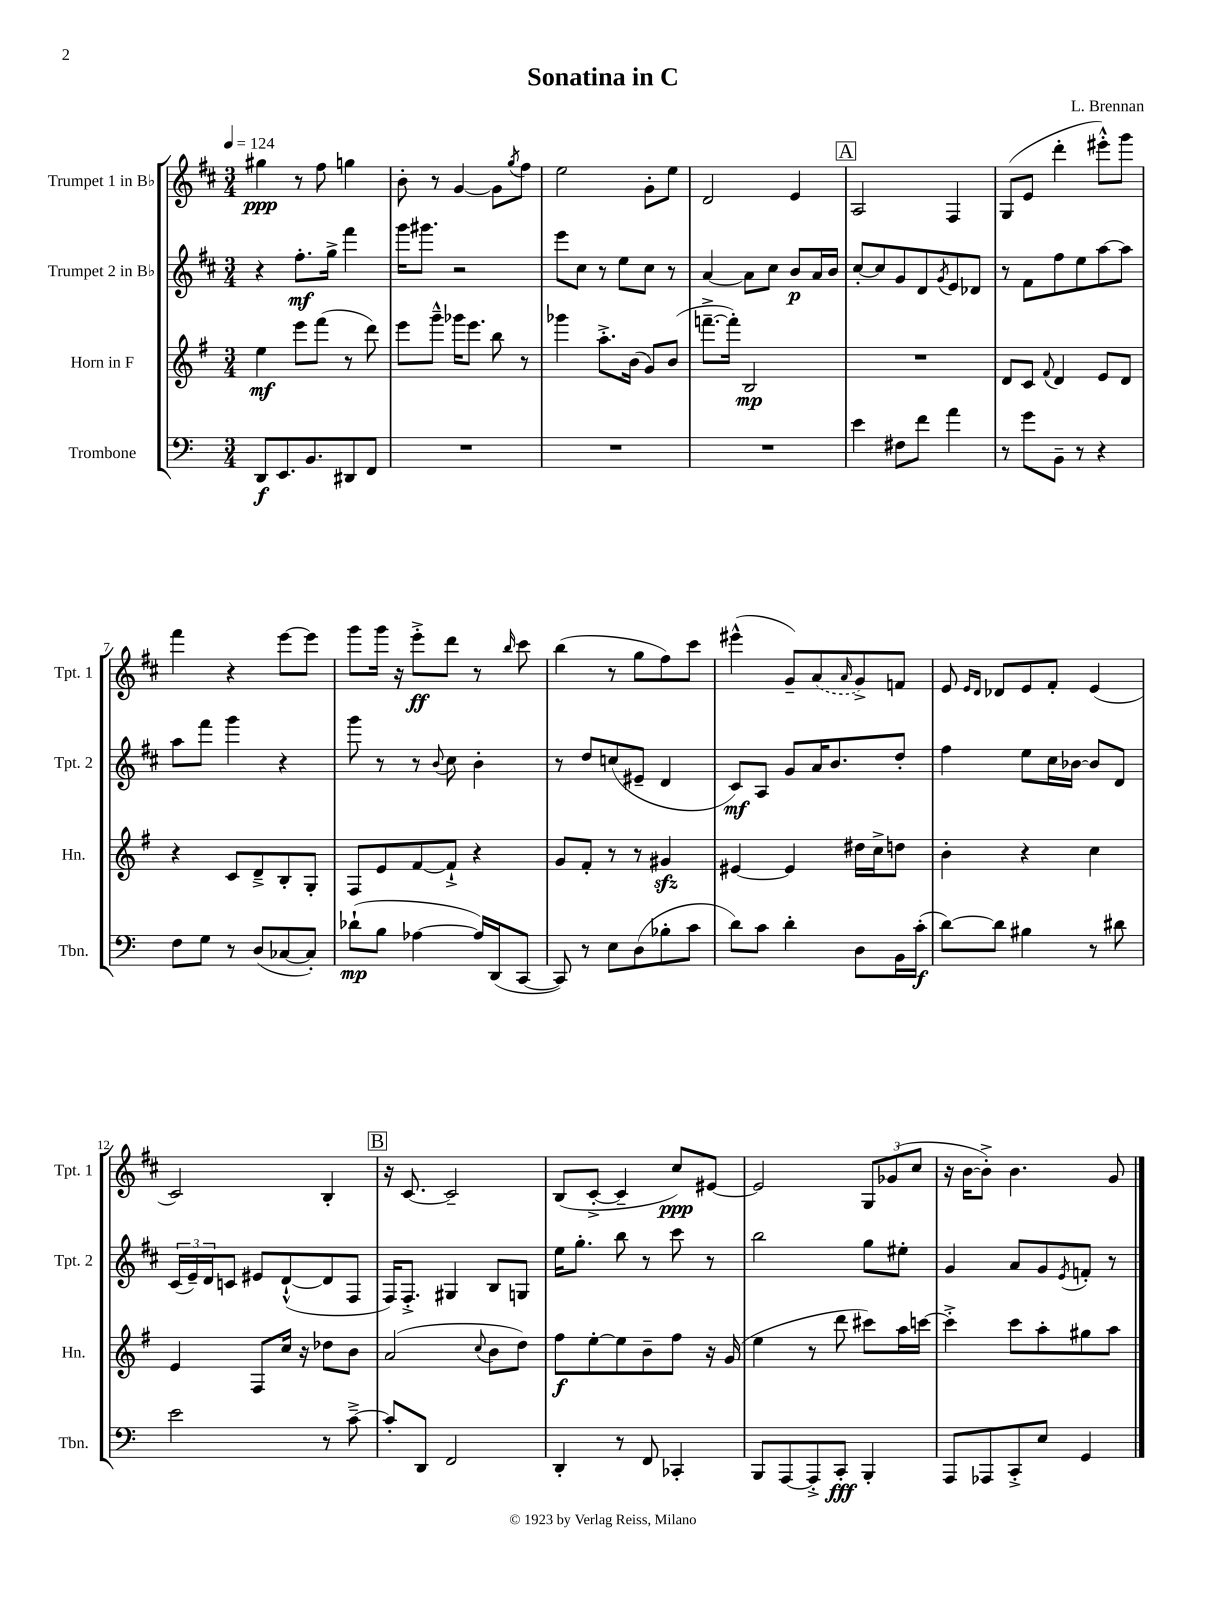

**kern	**dynam	**kern	**dynam	**kern	**dynam	**kern	**dynam
*part4	*part4	*part3	*part3	*part2	*part2	*part1	*part1
*staff4	*staff4	*staff3	*staff3	*staff2	*staff2	*staff1	*staff1
*I"Trombone	*	*I"Horn in F	*	*I"Trumpet 2 in B♭	*	*I"Trumpet 1 in B♭	*
*I'Tbn.	*	*I'Hn.	*	*I'Tpt. 2	*	*I'Tpt. 1	*
*clefF4	*	*clefG2	*	*clefG2	*	*clefG2	*
*k[]	*	*k[f#]	*	*k[f#c#]	*	*k[f#c#]	*
*M3/4	*	*M3/4	*	*M3/4	*	*M3/4	*
*MM124	*	*MM124	*	*MM124	*	*MM124	*
=1	=1	=1	=1	=1	=1	=1	=1
8DD/L	f	4ee\	mf	4r	.	4gg#X\	ppp
8.EE/	.	.	.	.	.	.	.
.	.	8eee\L	.	8.ff#'\L	mf	8r	.
8.BB/	.	.	.	.	.	.	.
.	.	(8fff#\J	.	.	.	8ff#\	.
.	.	.	.	16gg^\Jk	.	.	.
8DD#X/	.	8r	.	4fff#\	.	4ggn\	.
8FF/J	.	8ddd\)	.	.	.	.	.
=2	=2	=2	=2	=2	=2	=2	=2
2.r	.	8eee\L	.	16ggg\KL	.	8b'\	.
.	.	.	.	8.ggg#X\J	.	.	.
.	.	8ggg~^^\J	.	.	.	8r	.
.	.	16ggg-X\KL	.	2r	.	[4g/	.
.	.	8.eee\J	.	.	.	.	.
.	.	8bb\	.	.	.	8g\L]	.
.	.	.	.	.	.	8qgg/	.
.	.	8r	.	.	.	8ff#\J	.
=3	=3	=3	=3	=3	=3	=3	=3
2.r	.	4ggg-X\	.	8eee\L	.	2ee\	.
.	.	.	.	8cc#\J	.	.	.
.	.	8.aa'^\L	.	8r	.	.	.
.	.	.	.	8ee\L	.	.	.
.	.	(16b\Jk	.	.	.	.	.
.	.	8g/L)	.	8cc#\J	.	8g'\L	.
.	.	(8b/J	.	8r	.	8ee\J	.
=4	=4	=4	=4	=4	=4	=4	=4
2.r	.	[8.fffn~^\L	.	[4a/	.	2d/	.
.	.	16fff'\Jk])	.	.	.	.	.
.	.	2B/	mp	8a\L]	.	.	.
.	.	.	.	8cc#\J	.	.	.
.	.	.	.	8b/L	p	4e/	.
.	.	.	.	16a/L	.	.	.
.	.	.	.	16b/JJ	.	.	.
!!LO:REH:place=s1:t=A
=5	=5	=5	=5	=5	=5	=5	=5
4e\	.	2.r	.	[8cc#'/L	.	2A/	.
.	.	.	.	8cc#/]	.	.	.
8F#X\L	.	.	.	8g/	.	.	.
8f\J	.	.	.	8d/	.	.	.
.	.	.	.	8qg/	.	.	.
4a\	.	.	.	8e/	.	4F#/	.
.	.	.	.	8d-X/J	.	.	.
=6	=6	=6	=6	=6	=6	=6	=6
8r	.	8d/L	.	8r	.	(8G/L	.
8g\L	.	8c/J	.	8f#\L	.	8e/J	.
.	.	8qqf#/	.	.	.	.	.
8BB~\J	.	4d/	.	8ff#\	.	4ddd'\	.
8r	.	.	.	8ee\	.	.	.
4r	.	8e/L	.	[8aa\	.	8eee#X'^^\L)	.
.	.	8d/J	.	8aa\J]	.	8ggg\J	.
!!LO:LB:g=z
=7	=7	=7	=7	=7	=7	=7	=7
8F\L	.	4r	.	8aa\L	.	4fff#\	.
8G\J	.	.	.	8fff#\J	.	.	.
8r	.	8c/L	.	4ggg\	.	4r	.
(8D/L	.	8d~^/	.	.	.	.	.
[8C-X/	.	8B'/	.	4r	.	[8eee\L	.
8C-'/J])	.	8G'/J	.	.	.	8eee\J]	.
=8	=8	=8	=8	=8	=8	=8	=8
(8d-X`\L	mp	8F#/L	.	8ggg\	.	8ggg\L	.
8B\J	.	8e/	.	8r	.	16ggg\Jk	.
.	.	.	.	.	.	16r	.
[4A-X\	.	[8f#/	.	8r	.	8eee'^\L	ff
.	.	.	.	8qqb/	.	.	.
.	.	8f#`^/J]	.	8cc#\	.	8ddd\J	.
16A-/LL])	.	4r	.	4b'\	.	8r	.
(16DD/J	.	.	.	.	.	.	.
.	.	.	.	.	.	16qqbb/	.
[8CC/J	.	.	.	.	.	8ccc#\	.
=9	=9	=9	=9	=9	=9	=9	=9
8CC/])	.	8g/L	.	8r	.	(4bb\	.
8r	.	8f#'/J	.	8dd/L	.	.	.
8E\L	.	8r	.	(8ccn/	.	8r	.
(8D\	.	8r	.	8e#X~/J	.	8gg\L	.
8B-X'\	.	4g#Xzz/	.	4d/	.	8ff#\)	.
8c\J	.	.	.	.	.	8ccc#\J	.
=10	=10	=10	=10	=10	=10	=10	=10
8d\L)	.	[4e#X/	.	8c#/L)	mf	(4eee#X^^\	.
8c\J	.	.	.	8A/J	.	.	.
4d'\	.	4e#/]	.	8g/L	.	8g~/L)	.
.	.	.	.	16a/K	.	(8a/	.
.	.	.	.	8.b/	.	.	.
.	.	.	.	.	.	16qqa/	.
8D\L	.	16dd#X\LL	.	.	.	8g^/)	.
.	.	16cc^\J	.	.	.	.	.
16BB\L	.	8ddn\J	.	8dd'/J	.	8fn/J	.
(16c'\JJ	f	.	.	.	.	.	.
=11	=11	=11	=11	=11	=11	=11	=11
[8d\L)	.	4b'\	.	4ff#\	.	8e/	.
.	.	.	.	.	.	16qqe/LL	.
.	.	.	.	.	.	16qqd/JJ	.
8d\J]	.	.	.	.	.	8d-X/L	.
4B#X\	.	4r	.	8ee\L	.	8e/	.
.	.	.	.	16cc#\L	.	8f#'/J	.
.	.	.	.	[16b-X\JJ	.	.	.
8r	.	4cc\	.	8b-/L]	.	(4e/	.
8d#X\	.	.	.	8d/J	.	.	.
!!LO:LB:g=z
=12	=12	=12	=12	=12	=12	=12	=12
2e\	.	4e/	.	(24c#/LL	.	2c#/)	.
.	.	.	.	24e~/)	.	.	.
.	.	.	.	24d/J	.	.	.
.	.	.	.	8cn/J	.	.	.
.	.	8F#/L	.	8e#X/L	.	.	.
.	.	16cc/Jk	.	([8d`^^/	.	.	.
.	.	16r	.	.	.	.	.
8r	.	8dd-X\L	.	8d/]	.	4B'/	.
[8c~^\	.	8b\J	.	8F#/J	.	.	.
!!LO:REH:place=s1:t=B
=13	=13	=13	=13	=13	=13	=13	=13
8c'/L]	.	(2a/	.	16F#/KL)	.	16r	.
.	.	.	.	8.F#'^/J	.	[8.c#/	.
8DD/J	.	.	.	.	.	.	.
2FF/	.	.	.	4G#X/	.	2c#~/]	.
.	.	8qqcc/	.	.	.	.	.
.	.	8b\L	.	8B/L	.	.	.
.	.	8dd\J)	.	8Gn/J	.	.	.
=14	=14	=14	=14	=14	=14	=14	=14
4DD'/	.	8ff#\L	f	16ee\KL	.	(8B/L	.
.	.	.	.	8.gg'\J	.	.	.
.	.	[8ee'\	.	.	.	[8c#'^/J	.
8r	.	8ee\]	.	8bb\	.	4c#~/]	.
8FF/	.	8b~\	.	8r	.	.	.
4CC-X'/	.	8ff#\J	.	8ccc#\	.	8cc#/L)	ppp
.	.	16r	.	8r	.	[8e#X/J	.
.	.	(16g/	.	.	.	.	.
=15	=15	=15	=15	=15	=15	=15	=15
8BBB/L	.	4ee\	.	2bb\	.	2e#/]	.
[8AAA/	.	.	.	.	.	.	.
8AAA'^/]	.	8r	.	.	.	.	.
8CC'/J	fff	8ddd\	.	.	.	.	.
4BBB'/	.	8ccc#X\L)	.	8gg\L	.	12G/L	.
.	.	.	.	.	.	(12g-X/	.
.	.	16aa\L	.	8ee#X'\J	.	.	.
.	.	.	.	.	.	12cc#/J	.
.	.	[16cccn\JJ	.	.	.	.	.
=16	=16	=16	=16	=16	=16	=16	=16
8AAA/L	.	4ccc'^\]	.	4g/	.	16r	.
.	.	.	.	.	.	[16b\KL	.
8AAA-X/	.	.	.	.	.	8b'^\J])	.
8CC'^/	.	8ccc\L	.	8a/L	.	4.b\	.
8E/J	.	8aa'\	.	8g/	.	.	.
.	.	.	.	8qe/	.	.	.
4GG/	.	8gg#X\	.	8fn'/J	.	.	.
.	.	8aa\J	.	8r	.	8g/	.
==	==	==	==	==	==	==	==
*-	*-	*-	*-	*-	*-	*-	*-
